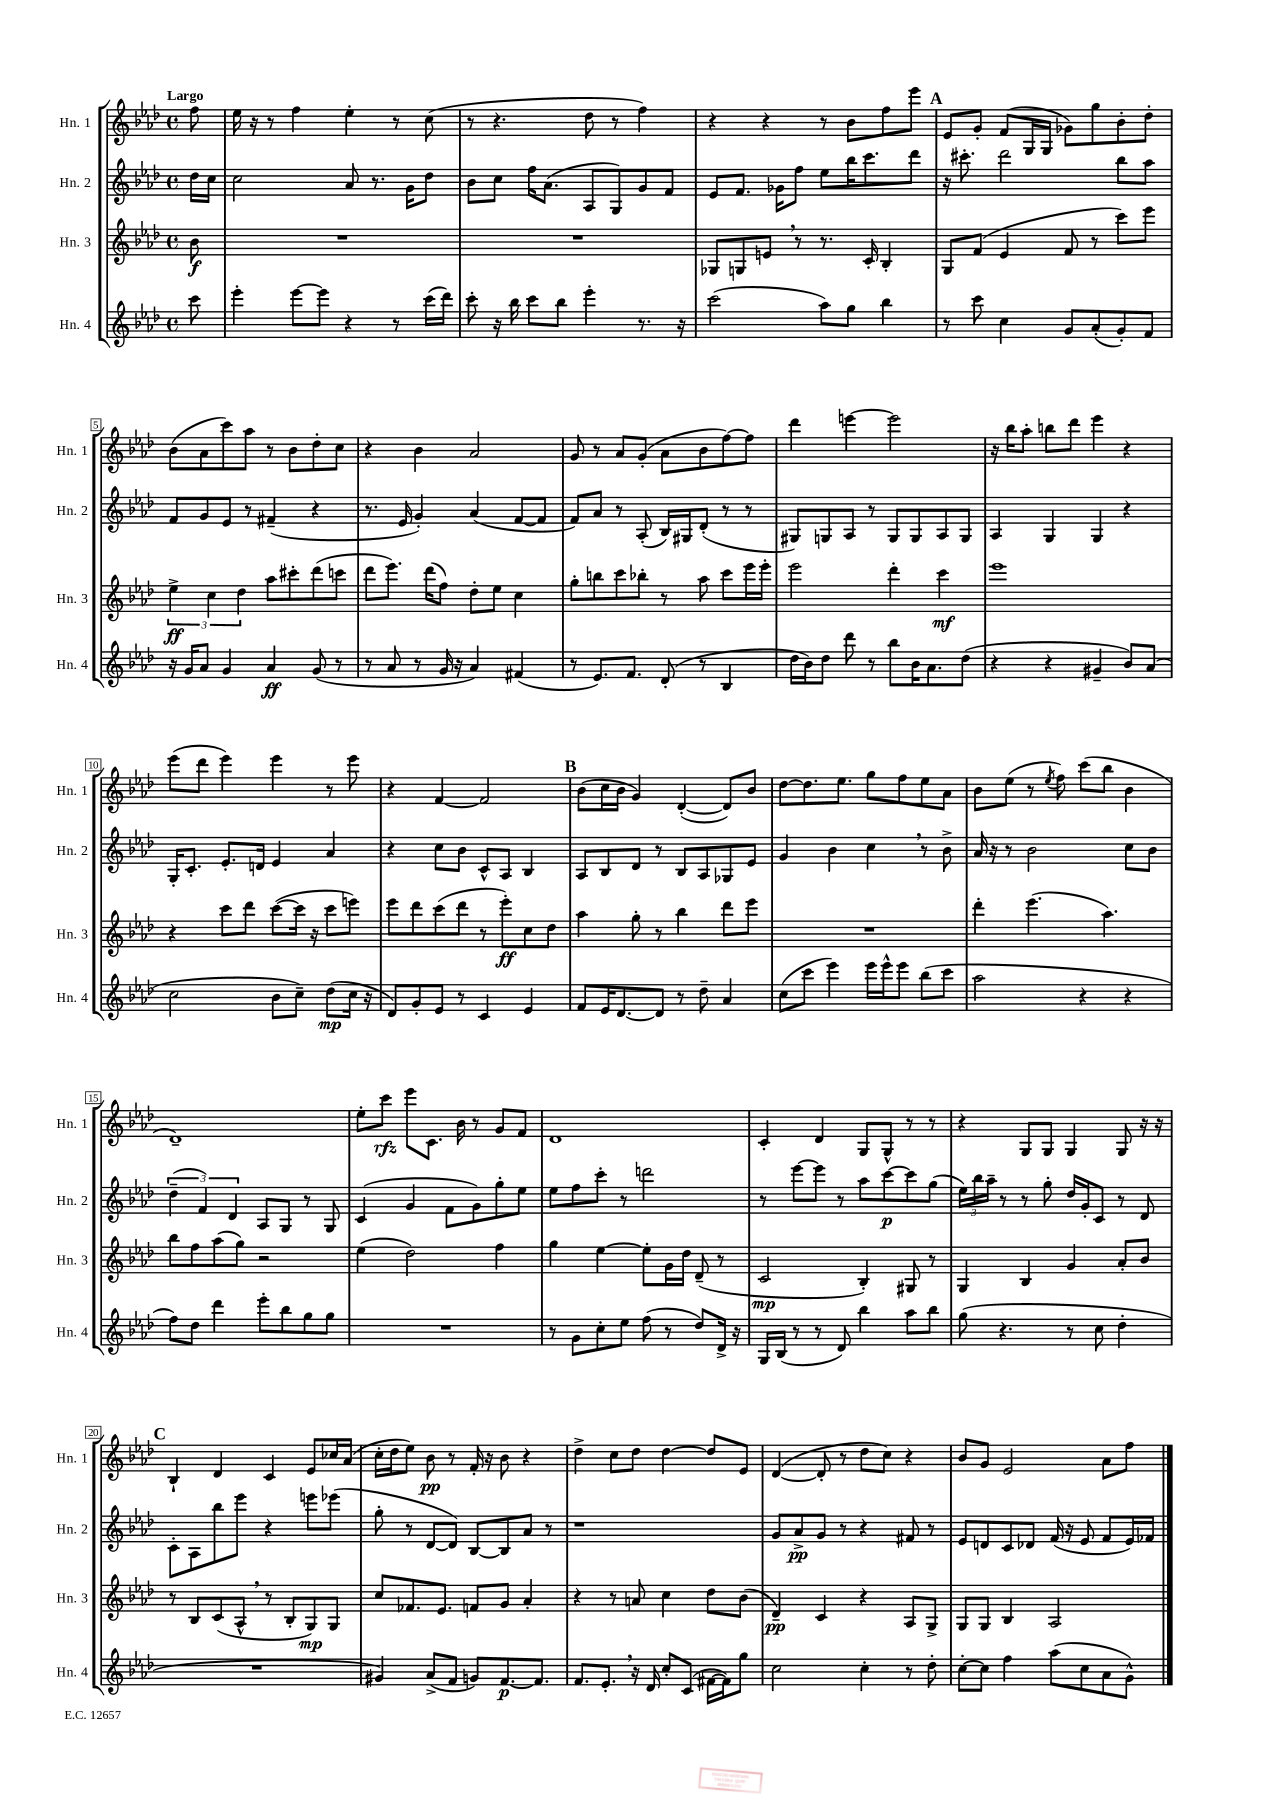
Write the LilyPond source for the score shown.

<<
\new StaffGroup <<
\new Staff = "s0" \with { instrumentName = "Hn. 1" shortInstrumentName = "Hn. 1" } {
    \clef treble \key aes \major \defaultTimeSignature \time 4/4 \partial 8 \tempo "Largo"
    f''8 |
    ees''16 r16 r8 f''4 ees''4-. r8 c''8( |
    r8 r4. des''8 r8 f''4) |
    r4 r4 r8 bes'8 f''8 ees'''8 |
    \mark \markup { \bold "A" } ees'8 g'8-. f'8( g16 g16 ges'8) g''8 bes'8-. des''8-. |
    bes'8( aes'8 c'''8) aes''8 r8 bes'8 des''8-. c''8 |
    r4 bes'4 aes'2 |
    g'8 r8 aes'8 g'8-.( aes'8 bes'8 f''8~) f''8 |
    des'''4 e'''4~ e'''2 |
    r16 bes''16 aes''8-. b''8 des'''8 ees'''4 r4 |
    ees'''8( des'''8 ees'''4) ees'''4 r8 ees'''8 |
    r4 f'4~ f'2 |
    \mark \markup { \bold "B" } bes'8( c''16 bes'16 g'4) des'4~-.( des'8) bes'8 |
    des''8~ des''8. ees''8. g''8 f''8 ees''8 aes'8 |
    bes'8 ees''8( r8 \acciaccatura { ees''8 } f''8) c'''8( bes''8 bes'4 |
    des'1--) |
    ees''8-. c'''8\rfz ees'''8 c'8. bes'16 r8 g'8 f'8 |
    des'1 |
    c'4-. des'4 g8 g8-^ r8 r8 |
    r4 g8 g8 g4 g8 r16 r16 |
    \mark \markup { \bold "C" } bes4-! des'4 c'4 ees'8 ces''16 aes'16( |
    c''16-. des''16 ees''8) bes'8\pp r8 f'16-. r16 bes'8 r4 |
    des''4-> c''8 des''8 des''4~ des''8 ees'8 |
    des'4~( des'8-. r8 des''8 c''8) r4 |
    bes'8 g'8 ees'2 aes'8 f''8 \bar "|." |
}
\new Staff = "s1" \with { instrumentName = "Hn. 2" shortInstrumentName = "Hn. 2" } {
    \clef treble \key aes \major \defaultTimeSignature \time 4/4 \partial 8
    des''16 c''16 |
    c''2 aes'8 r8. g'16 des''8 |
    bes'8 c''8 f''16 aes'8.( aes8 g8) g'8 f'8 |
    ees'8 f'8. ges'16 f''8 ees''8 bes''16 c'''8. des'''8 |
    \mark \markup { \bold "A" } r16 cis'''8.-. des'''2 bes''8 aes''8 |
    f'8 g'8 ees'8 r8 fis'4--( r4 |
    r8. ees'16 g'4-.) aes'4( f'8~ f'8 |
    f'8) aes'8 r8 aes8-.( bes16) gis16 des'8-.( r8 r8 |
    gis8) g8 aes8 r8 g8 g8 aes8 g8 |
    aes4 g4 g4 r4 |
    g16-. c'8.-. ees'8.-. d'16 ees'4 aes'4 |
    r4 c''8 bes'8 c'8-^ aes8 bes4 |
    \mark \markup { \bold "B" } aes8 bes8 des'8 r8 bes8 aes8 ges8 ees'8 |
    g'4 bes'4 c''4 \breathe r8 bes'8-> |
    aes'16 r16 r8 bes'2 c''8 bes'8 |
    \tuplet 3/2 { des''4--( f'4) des'4 } aes8 g8 r8 g8 |
    c'4( g'4 f'8 g'8) g''8-. ees''8 |
    ees''8 f''8 c'''8-. r8 d'''2 |
    r8 ees'''8~ ees'''8 r8 aes''8 c'''8~\p c'''8 g''8( |
    \tuplet 3/2 { ees''16) bes''16 aes''16-- } r8 r8 g''8-. des''16 g'16-. c'8 r8 des'8 |
    \mark \markup { \bold "C" } c'8-. aes8 bes''8 ees'''8 r4 e'''8 ees'''8( |
    g''8-. r8 des'8~ des'8) bes8~ bes8 aes'8 r8 |
    r1 |
    g'8 aes'8->\pp g'8 r8 r4 fis'8 r8 |
    ees'8 d'8 c'8 des'8 f'16( r16 ees'8 f'8 ees'16) fes'16 \bar "|." |
}
\new Staff = "s2" \with { instrumentName = "Hn. 3" shortInstrumentName = "Hn. 3" } {
    \clef treble \key aes \major \defaultTimeSignature \time 4/4 \partial 8
    bes'8\f |
    R1 |
    R1 |
    ges8 g8 e'8 \breathe r8 r8. c'16-. bes4-. |
    \mark \markup { \bold "A" } g8 f'8( ees'4 f'8 r8 c'''8) ees'''8 |
    \tuplet 3/2 { ees''4->\ff c''4 des''4 } aes''8 cis'''8-. des'''8( c'''8 |
    des'''8 ees'''8.) des'''16( f''8) des''8-. ees''8 c''4 |
    g''8-. b''8 c'''8 bes''8-. r8 aes''8 c'''8 ees'''16 ees'''16-. |
    ees'''2 des'''4-. c'''4\mf |
    ees'''1 |
    r4 c'''8 des'''8 c'''8~( c'''16 r16 c'''8 e'''8) |
    ees'''8 des'''8 c'''8( des'''8 r8 ees'''8-.\ff) c''8 des''8 |
    \mark \markup { \bold "B" } aes''4 g''8-. r8 bes''4 des'''8 ees'''8 |
    R1 |
    des'''4-. ees'''4.( aes''4.) |
    bes''8 f''8 aes''8( g''8) r2 |
    ees''4( des''2) f''4 |
    g''4 ees''4~ ees''8-. g'16 des''16 des'8--( r8 |
    c'2\mp bes4-.) gis8 r8 |
    g4 bes4 g'4 aes'8-. bes'8 |
    \mark \markup { \bold "C" } r8 bes8 c'8( aes8-^ \breathe r8 bes8-. g8\mp) g8 |
    c''8 fes'8. ees'8. f'8 g'8 aes'4-. |
    r4 r8 a'8 c''4 des''8 bes'8( |
    des'4--\pp) c'4 r4 aes8 g8-> |
    g8 g8 bes4 aes2 \bar "|." |
}
\new Staff = "s3" \with { instrumentName = "Hn. 4" shortInstrumentName = "Hn. 4" } {
    \clef treble \key aes \major \defaultTimeSignature \time 4/4 \partial 8
    c'''8 |
    ees'''4-. ees'''8~ ees'''8 r4 r8 c'''16( des'''16) |
    c'''8-. r16 bes''16 c'''8 bes''8 ees'''4-. r8. r16 |
    c'''2( aes''8) g''8 bes''4 |
    \mark \markup { \bold "A" } r8 c'''8 c''4 g'8 aes'8-.( g'8-.) f'8 |
    r16 g'16 aes'8 g'4 aes'4\ff g'8( r8 |
    r8 aes'8 r8 g'16 r16 aes'4) fis'4( |
    r8 ees'8.) f'8. des'8-.( r8 bes4 |
    des''16 bes'16) des''8 des'''8 r8 bes''8 bes'16 aes'8. des''8( |
    r4 r4 gis'4-- bes'8) aes'8( |
    c''2 bes'8 c''8--) des''8\mp( c''16 r16 |
    des'8) g'8-. ees'8 r8 c'4 ees'4 |
    \mark \markup { \bold "B" } f'8 ees'16 des'8.~ des'8 r8 des''8-- aes'4 |
    c''8( c'''8 ees'''4) ees'''16 ees'''16-^ ees'''8 bes''8( c'''8 |
    aes''2 r4 r4 |
    f''8) des''8 des'''4 ees'''8-. bes''8 g''8 g''8 |
    R1 |
    r8 g'8 c''8-. ees''8 f''8( r8 des''8) des'16-> r16 |
    g16 bes16( r8 r8 des'8) bes''4 aes''8 bes''8 |
    g''8( r4. r8 c''8 des''4-. |
    \mark \markup { \bold "C" } R1 |
    gis'4) aes'8->( f'8 g'8) f'8.~\p f'8. |
    f'8. ees'8.-. \breathe r16 des'16 c''8-. c'8( fis'16~ fis'16) g''8 |
    c''2 c''4-. r8 des''8-. |
    c''8~-. c''8 f''4 aes''8( c''8 aes'8 g'8-^) \bar "|." |
}
>>
>>
\layout { \context { \Score \override BarNumber.stencil = #(make-stencil-boxer 0.1 0.3 ly:text-interface::print) } }
